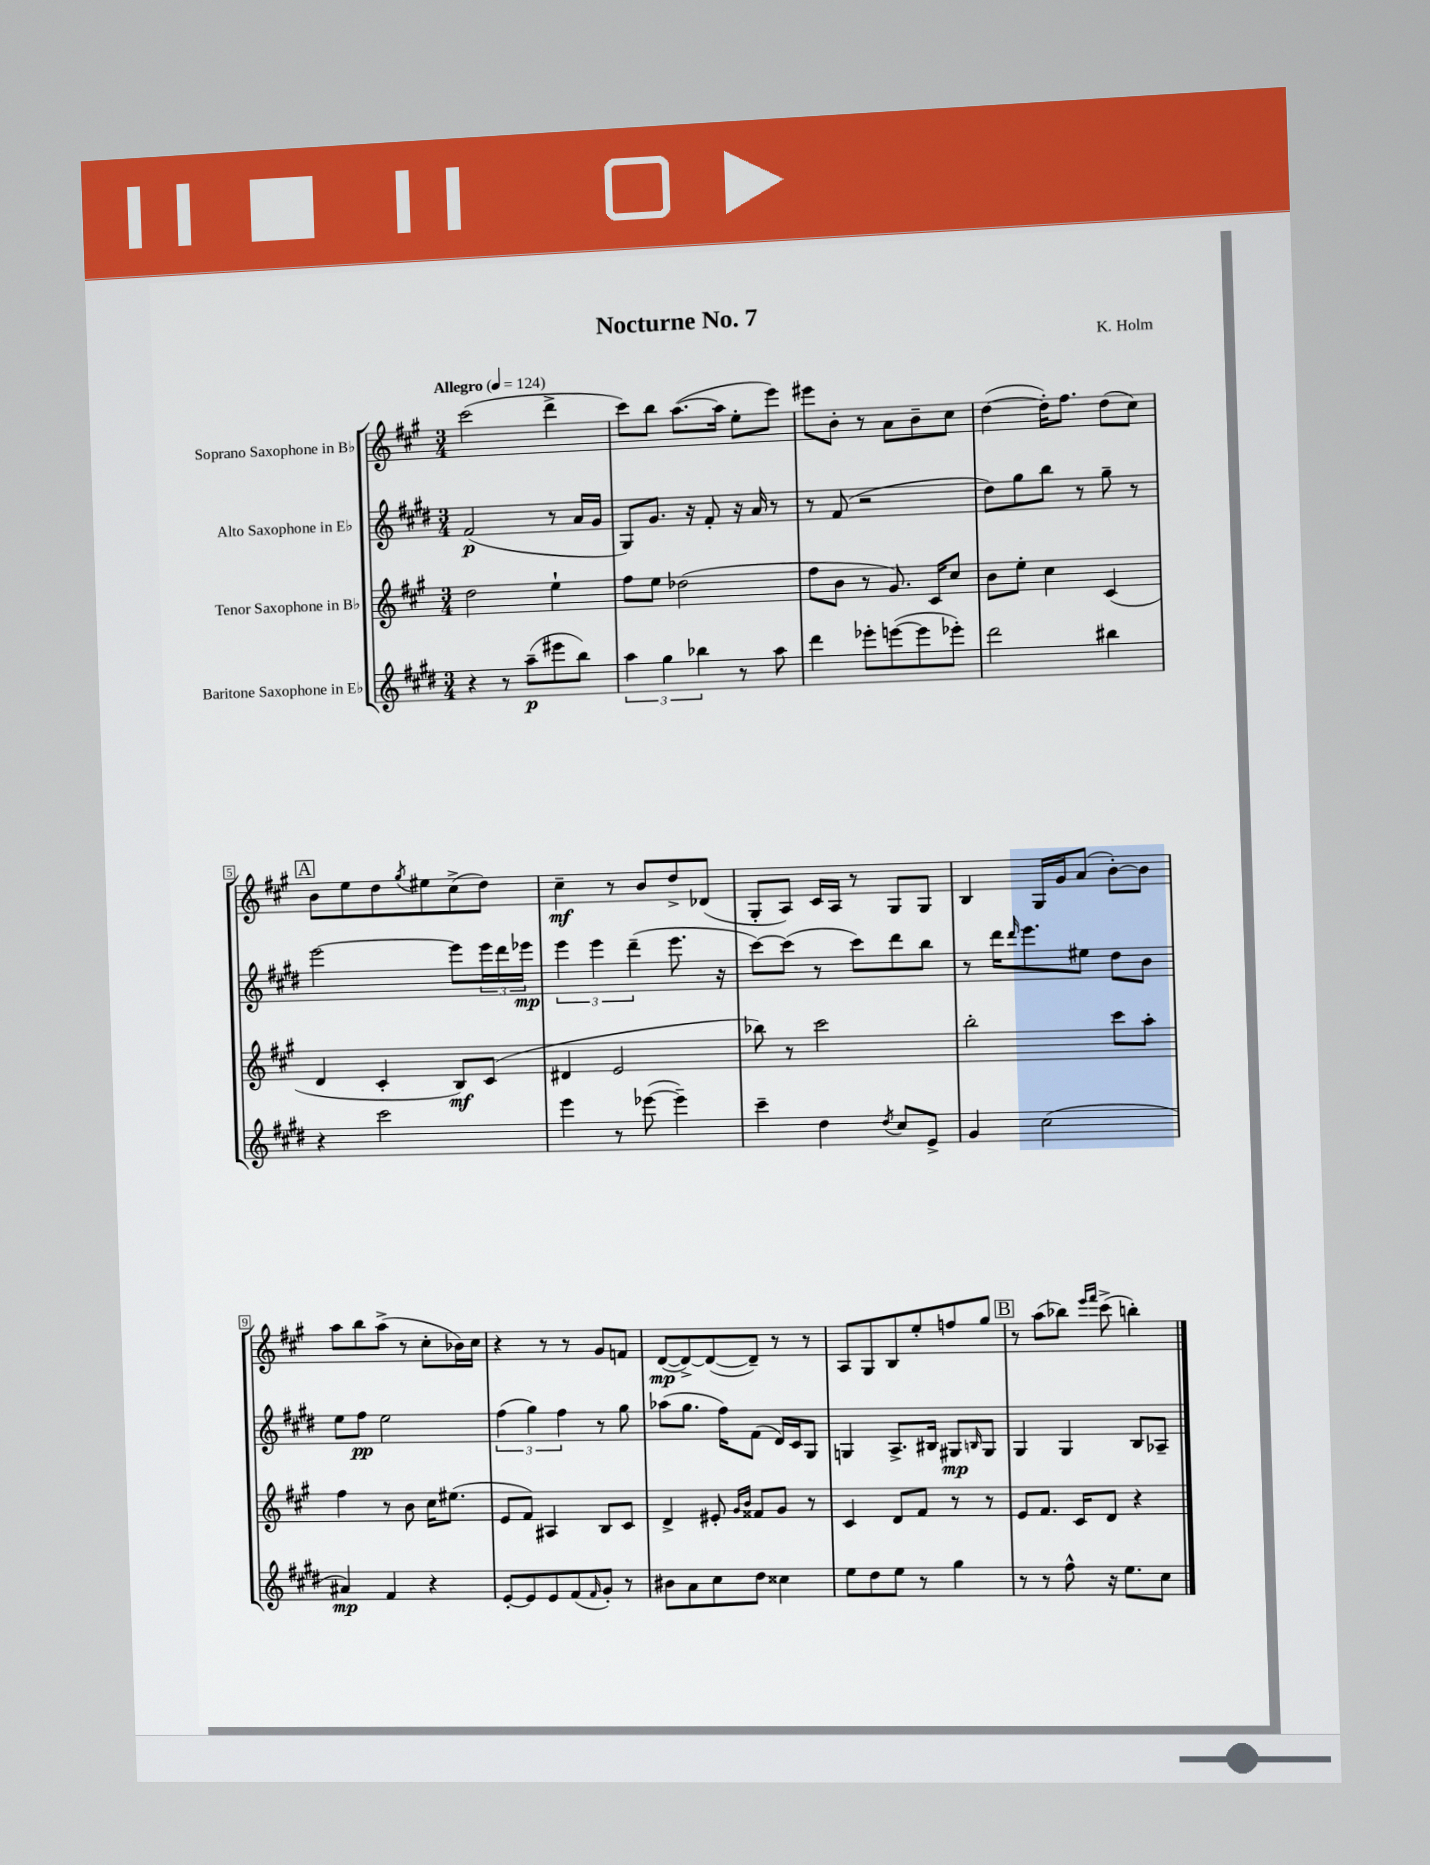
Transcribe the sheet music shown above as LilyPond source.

\header { title = "Nocturne No. 7" composer = "K. Holm" }
<<
\new StaffGroup <<
\new Staff = "s0" \with { instrumentName = "Soprano Saxophone in Bb" } {
    \clef treble \key a \major \numericTimeSignature \time 3/4 \tempo "Allegro" 4 = 124
    cis'''2( d'''4-> |
    cis'''8) b''8 a''8.~( a''16 e''8-. e'''8) |
    eis'''8 b'8-. r8 a'8 b'8-- cis''8 |
    d''4~( d''16-.) fis''8. d''8( cis''8) |
    \mark \markup { \box "A" } b'8 e''8 d''8 \acciaccatura { gis''8 } eis''8 cis''8->( d''8) |
    cis''4--\mf r8 b'8 d''8-> des'8( |
    gis8-. a8) cis'16 a16 r8 gis8 gis8 |
    b4 gis16 gis'16 a'8( b'8~-.) b'8 |
    a''8 b''8 a''8->( r8 cis''8-. bes'16) cis''16 |
    r4 r8 r8 gis'8 f'8 |
    d'8~\mp( d'8~->) d'8~( d'8--) r8 r8 |
    a8 gis8 b8 e''8-. f''8 gis''8 |
    \mark \markup { \box "B" } r8 a''8( bes''8) \grace { e'''16 fis'''16 } cis'''8->( b''4-.) \bar "|." |
}
\new Staff = "s1" \with { instrumentName = "Alto Saxophone in Eb" } {
    \clef treble \key e \major \numericTimeSignature \time 3/4
    fis'2\p( r8 a'16 gis'16 |
    gis8) gis'8. r16 fis'8-. r16 a'16 r8 |
    r8 fis'8( r2 |
    dis''8) gis''8 b''8 r8 gis''8-- r8 |
    \mark \markup { \box "A" } e'''2~ e'''8 \tuplet 3/2 { e'''16 dis'''16 ees'''16\mp } |
    \tuplet 3/2 { e'''4 e'''4 dis'''4--( } e'''8. r16 |
    cis'''8~) cis'''8( r8 cis'''8) dis'''8 b''8 |
    r8 dis'''16 \grace { dis'''16 } e'''8. eis''8 dis''8 b'8 |
    e''8 fis''8\pp e''2 |
    \tuplet 3/2 { fis''4( gis''4) fis''4 } r8 gis''8 |
    aes''8( gis''8. fis''16) fis'8( dis'16) cis'16 gis8 |
    g4 a8.-> bis16 gis8\mp \grace { b16 } gis8 |
    \mark \markup { \box "B" } gis4 gis4 b8 aes8-- \bar "|." |
}
\new Staff = "s2" \with { instrumentName = "Tenor Saxophone in Bb" } {
    \clef treble \key a \major \numericTimeSignature \time 3/4
    d''2 e''4-! |
    fis''8 e''8 des''2( |
    fis''8 b'8 r8 gis'8.) cis'16 cis''8 |
    b'8 e''8-. cis''4 cis'4( |
    \mark \markup { \box "A" } d'4 cis'4-. b8\mf) cis'8( |
    dis'4 e'2 |
    bes''8) r8 cis'''2 |
    b''2-. cis'''8 a''8-. |
    fis''4 r8 b'8 cis''16 eis''8.( |
    e'8 fis'8) ais4 b8 cis'8 |
    d'4-> eis'8-. \grace { gis'16 b'16 } fisis'8 gis'8 r8 |
    cis'4 d'8 fis'8 r8 r8 |
    \mark \markup { \box "B" } e'8 fis'8. cis'16 d'8 r4 \bar "|." |
}
\new Staff = "s3" \with { instrumentName = "Baritone Saxophone in Eb" } {
    \clef treble \key e \major \numericTimeSignature \time 3/4
    r4 r8 a''8--\p( eis'''8 b''8) |
    \tuplet 3/2 { a''4 gis''4 bes''4 } r8 a''8 |
    dis'''4 ees'''8-. e'''8~( e'''8 ees'''8-.) |
    dis'''2 bis''4 |
    \mark \markup { \box "A" } r4 cis'''2 |
    e'''4 r8 ees'''8~( ees'''4--) |
    cis'''4-- dis''4 \acciaccatura { dis''8 } cis''8 e'8-> |
    gis'4 cis''2( |
    ais'4\mp) fis'4 r4 |
    e'8~-. e'8 e'8 fis'8( \grace { fis'16 } gis'8-.) r8 |
    bis'8 a'8 cis''8 dis''8 cisis''4 |
    e''8 dis''8 e''8 r8 gis''4 |
    \mark \markup { \box "B" } r8 r8 fis''8-^ r16 e''8. cis''8 \bar "|." |
}
>>
>>
\layout { \context { \Score \override BarNumber.stencil = #(make-stencil-boxer 0.1 0.3 ly:text-interface::print) } }
